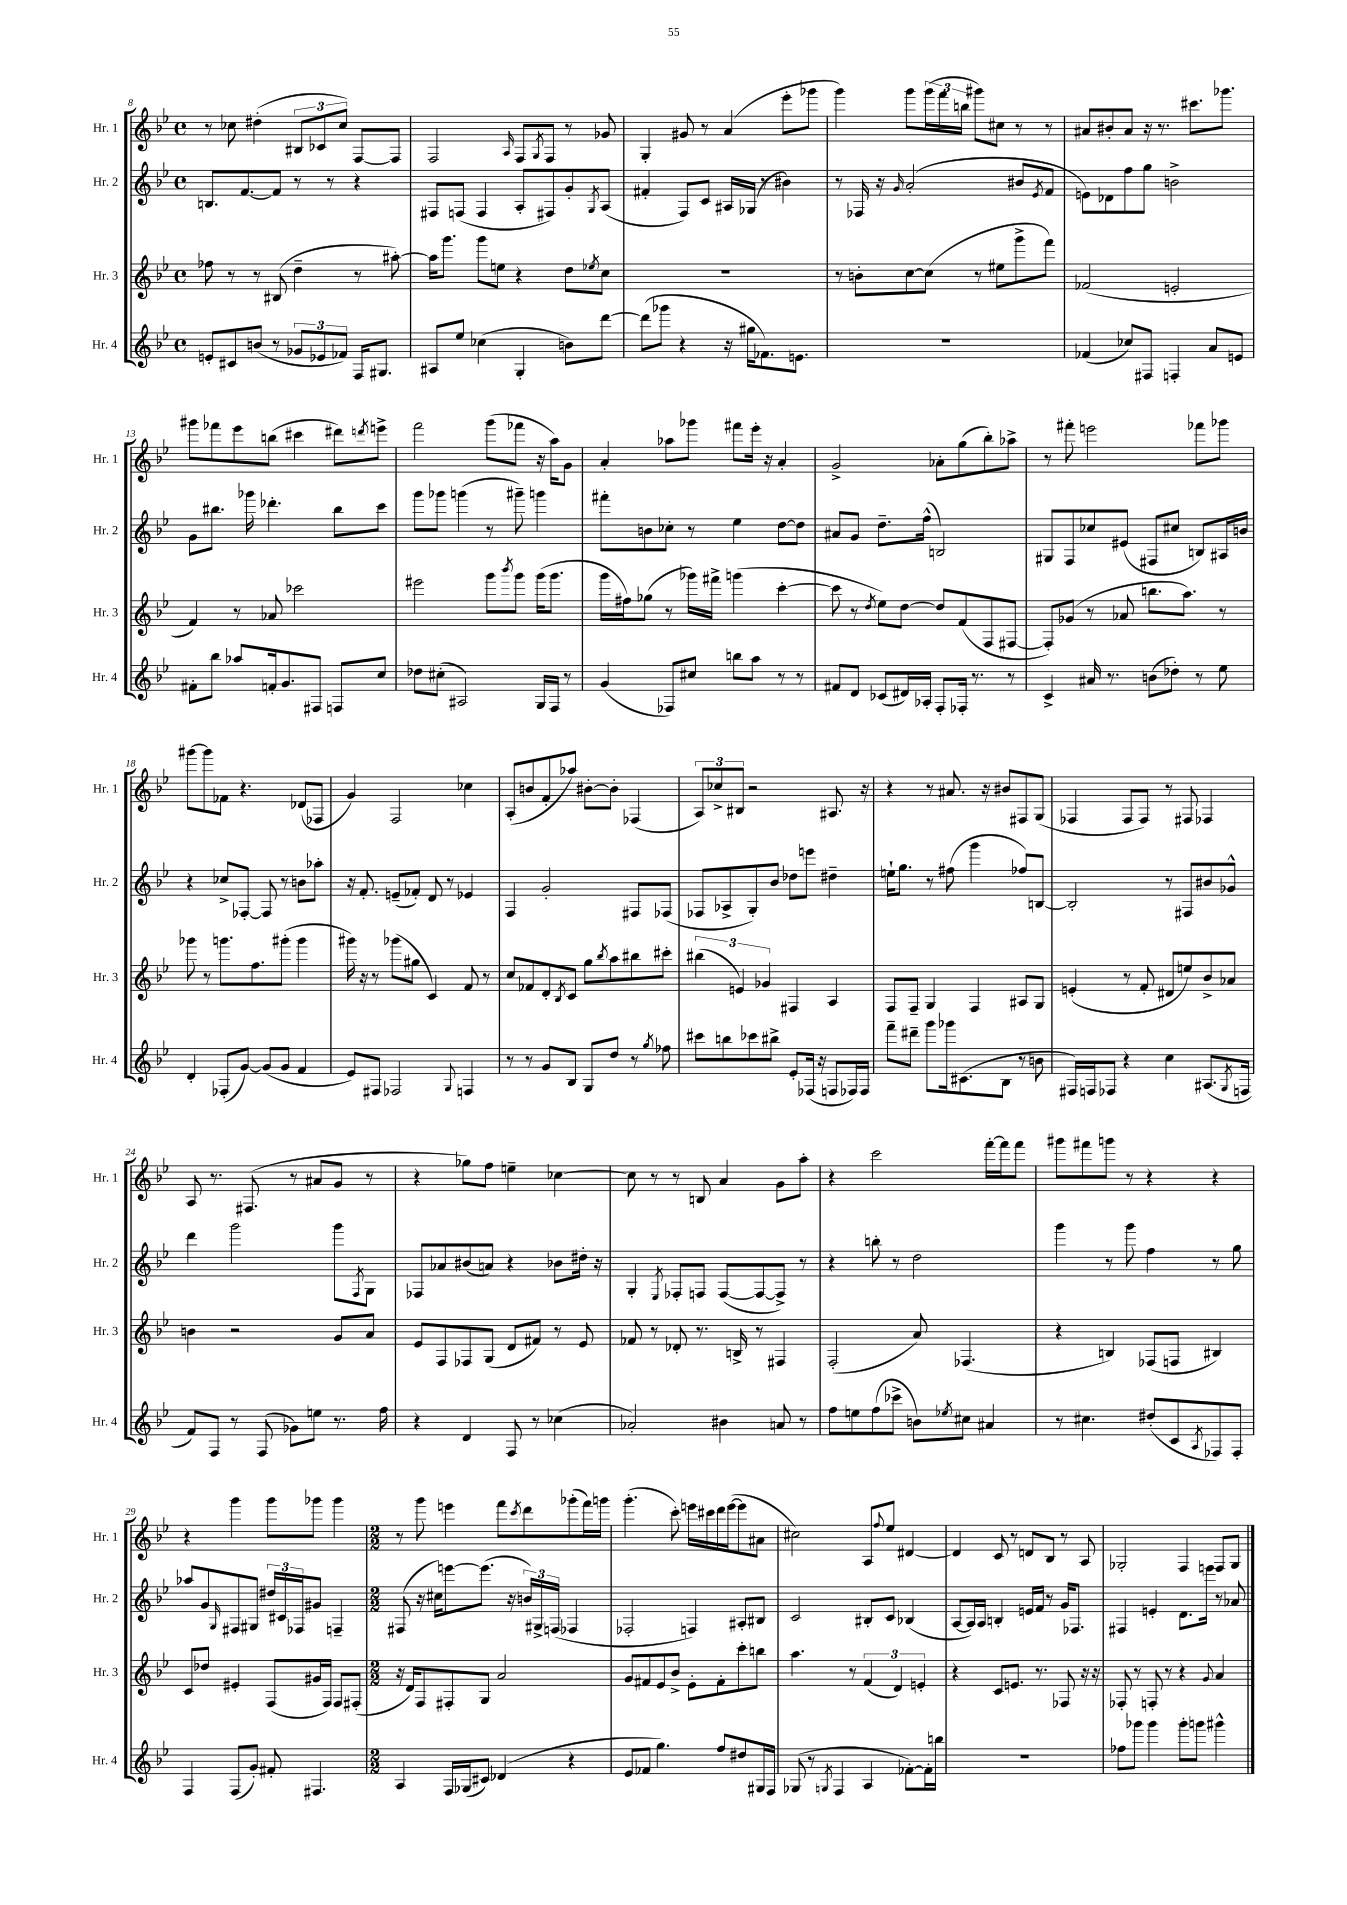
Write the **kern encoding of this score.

**kern	**kern	**kern	**kern
*part4	*part3	*part2	*part1
*staff4	*staff3	*staff2	*staff1
*I"Hr. 4	*I"Hr. 3	*I"Hr. 2	*I"Hr. 1
*I'Hr. 4	*I'Hr. 3	*I'Hr. 2	*I'Hr. 1
*clefG2	*clefG2	*clefG2	*clefG2
*k[b-e-]	*k[b-e-]	*k[b-e-]	*k[b-e-]
*M4/4	*M4/4	*M4/4	*M4/4
*met(c)	*met(c)	*met(c)	*met(c)
=8	=8	=8	=8
8en'/L	8ff-X\	8.Bn/L	8r
8c#X/	8r	.	8cc-X\
.	.	[8.f/	.
(8bn/J	8r	.	(4dd#X'\
8r	(8B#X/	8f/J]	.
12g-X/L	4dd~\	8r	12B#X/L
12e-X/	.	.	12c-X/
.	.	8r	.
12f-X/J)	.	.	12cc-/J)
16F/KL	8r	4r	[8F/L
8.G#X/J	.	.	.
.	[8aa#X'\)	.	8F/J]
=9	=9	=9	=9
8A#X/L	16aa#\KL]	8F#X/L	2F/
.	8.ggg\J	.	.
8ee-/J	.	(8Fn/J	.
(4cc-X\	8ggg\L	4F/	.
.	8een\J	.	.
.	.	.	16qqA/
4G'/	4r	8A'/L	8F/L
.	.	.	8qG/
.	.	8F#X/)	8F/J
8bn\L)	8dd\L	8g'/	8r
.	8qee-X/	8qG/	.
[8ddd\J	8cc\J	(8A/J	8g-X/
=10	=10	=10	=10
(8ddd\L]	1r	4f#X'/	4G'/
8ggg-X\J	.	.	.
4r	.	8F/L)	8g#X/
.	.	8c/J	8r
16r	.	16A#X/LL	(4a/
16gg#X\KL	.	(16G-X/JJ	.
8.f-X\)	.	8r	.
.	.	4b#X\)	8eee-'\L
8.en\J	.	.	.
.	.	.	8ggg-X\J
=11	=11	=11	=11
1r	8r	8r	4ggg\)
.	8bn'\L	16F-X/	.
.	.	16r	.
.	.	16qqg/	.
.	[8cc\	(2a'/	8ggg\L
.	(8cc\J]	.	(24ggg\L
.	.	.	24fff\
.	.	.	24bbn\JJ
.	8r	.	8ggg#X\L)
.	8ee#X\L	.	8cc#X\J
.	8ggg^\	8b#X/L	8r
.	.	8qe-/	.
.	8fff\J)	8f/J	8r
=12	=12	=12	=12
(4f-X/	(2f-X/	8en\L)	8a#X/L
.	.	8d-X\	8b#X'/
8cc-X/L)	.	8ff\	8a#/J
8F#X/J	.	8gg\J	16r
.	.	.	8.r
4Fn'/	2en'/	2bn^\	.
.	.	.	8.ccc#X\L
8a/L	.	.	.
.	.	.	8.ggg-X\J
8en/J	.	.	.
!!LO:LB:g=z
=13	=13	=13	=13
8f#X'\L	4f/)	8g\L	8ggg#X\L
8bb-\J	.	8.bb#X\J	8fff-X\
8aa-X/L	8r	.	8eee-\
.	.	16ggg-X\	.
16fn'/k	8a-X/	4.ddd-X'\	(8bbn\J
8.g/	.	.	.
.	2ccc-X\	.	4ccc#X\
8F#X/J	.	.	.
8Fn/L	.	8bb#\L	8ddd#X\L)
.	.	.	8qdddn/
8cc/J	.	8ccc\J	8eeen^\J
=14	=14	=14	=14
8dd-X\L	2eee#X\	8ggg\L	2fff\
(8cc#X'\J	.	8ggg-X\J	.
2A#X/)	.	(4gggn\	.
.	8ggg\L	8r	(8ggg\L
.	8qbbb-/	.	.
.	8ggg\J	8ggg#X~\)	8fff-X\J
16G/LL	(16ggg\KL	4gggn\	16r
16F/JJ	8.ggg\J	.	16aa\KL)
8r	.	.	8g\J
=15	=15	=15	=15
(4g/	16ggg\LL	8fff#X'\L	4a'/
.	16ff#X\J)	.	.
.	(8gg-X\J	8bn\	.
8F-X/L)	8r	8cc-X'\J	8aa-X\L
8cc#X/J	16ggg-X\LL)	8r	8ggg-X\J
.	16fff#X^\JJ	.	.
8bbn\L	(4gggn\	4ee-\	8fff#X\L
8aa\J	.	.	16eee-'\Jk
.	.	.	16r
8r	[4ccc'\	[8dd\L	4a'/
8r	.	8dd\J]	.
=16	=16	=16	=16
8f#X/L	8ccc\]	8a#X/L	2g^/
8d/J	8r	8g/J	.
.	8qdd/	.	.
(8c-X/L	8ee-\L)	8.dd~\L	.
16d#X/L)	[8dd\J	.	.
16A-X'/JJ	.	(16ff^^\Jk	.
8F'/L	8dd/L]	2Bn/)	8a-X'\L
16F-X'/Jk	(8f/	.	(8gg\
8.r	.	.	.
.	8F/	.	8bb-'\)
8r	[8F#X/J	.	8aa-X^\J
=17	=17	=17	=17
4c^/	8F#'/L])	8G#X/L	8r
.	(8g-X/J	8F/	8fff#X'\
16a#X/	8r	8cc-X/	2eeen\
8.r	.	.	.
.	8a-X/	(8e#X/J	.
(8bn\L	8.bbn\L	8F#X/L	.
8dd-X'\J)	.	8cc#X/J	.
.	8.aa\J)	.	.
8r	.	8Bn/L)	8fff-X\L
8ee-\	8r	16A#X/L	8ggg-X\J
.	.	16bn/JJ	.
!!LO:LB:g=z
=18	=18	=18	=18
4d'/	8ggg-X\	4r	[8ggg#X\L
.	8r	.	8ggg#\]
(8F-X'/L	8.gggn\L	8cc-X^/L	8f-X\J
[8g/J)	.	[8F-X'/J	4.r
.	8.ff\	.	.
(8g/L]	.	8F-/]	.
8g/J	(8ggg#X'\J	8r	.
4f/	4ggg#\	8bn\L	(8d-X/L
.	.	8aa-X'\J	8F-X/J
=19	=19	=19	=19
8e-/L)	16ggg#X\)	16r	4g/)
.	16r	8.f'/	.
8F#X/J	8r	.	.
2F-X/	(8ggg-X\L	(8en~/L	2F/
.	8gg#X\J	8f-X'/J)	.
.	4c/)	8d/	.
.	.	8r	.
8qqG/	.	.	.
4Fn/	8f/	4e-X/	4cc-X\
.	8r	.	.
=20	=20	=20	=20
8r	8cc/L	4F/	(8A'/L
8r	8f-X/	.	8bn/
8g/L	8d'/	2g'/	8f'/
.	8qB-/	.	.
8B-/J	8c/J	.	8aa-X/J)
8G/L	8gg\L	.	[8b#X'\L
.	8qbb-/	.	.
8dd/J	8aa\	.	8b#'\J]
8r	8bb#X\	8F#X/L	(4F-X/
8qgg/	.	.	.
8ff-X\	8ccc#X'\J	(8F-X/J	.
=21	=21	=21	=21
8ccc#X\L	(6bb#X\	8F-X/L	12A/L)
.	.	.	12cc-X^/
8bbn\	.	8A-X^/	.
.	6en/)	.	12B#X/J
8ccc-X\	.	8G'/)	2r
.	6g-X/	.	.
8bb#X^\J	.	8b-/J	.
8e-'/L	4F#X/	8dd-X\L	.
(16F-X/Jk	.	8eeen\J	.
16r	.	.	.
8Fn/L	4A/	4dd#X~\	8.A#X/
16F-X/L)	.	.	.
16F-/JJ	.	.	16r
=22	=22	=22	=22
8fff~\L	8F/L	16een`\KL	4r
.	.	8.gg\J	.
8ddd#X~\J	8F~/J	.	.
8ggg\L	4G/	8r	8r
16ggg-X\k	.	(8ff#X\	8.a#X/
(8.c#X\	.	.	.
.	4F/	4ggg\	.
.	.	.	16r
8B-\J	.	.	8b#X/L
8r	8A#X/L	8ff-X/L)	8F#X/
8bn\	8G/J	[8Bn/J	(8G/J
=23	=23	=23	=23
16F#X/LL)	(4en'/	2B'/]	4F-X/
16Fn/J	.	.	.
8F-X/J	.	.	.
4r	8r	.	8F-/L
.	8f'/	.	8F-/J)
4cc\	8d#X/L	8r	8r
.	8een/)	8F#X/L	8F#X/
(8.A#X/L	8b-^/	8b#X/	4F-X/
.	8a-X/J	8g-X^^/J	.
8qG/	.	.	.
16Fn/Jk	.	.	.
!!LO:LB:g=z
=24	=24	=24	=24
8f/L)	4bn\	4ddd\	8A/
8F/J	.	.	8.r
8r	2r	2ggg\	.
.	.	.	(8.F#X/
(8F/	.	.	.
8g-X\L)	.	.	8r
8een\J	.	.	8a#X/L
8.r	8g/L	8ggg\L	8g/J
.	.	8qF/	.
.	8a/J	8G\J	8r
16ff\	.	.	.
=25	=25	=25	=25
4r	8e-/L	8F-X/L	4r
.	8F/	8a-X/	.
4d/	8F-X/	(8b#X/	8gg-X\L)
.	(8G/J	8an/J)	8ff\J
8F/	8d/L	4r	4een~\
8r	8f#X/J)	.	.
(4cc-X\	8r	8b-X\L	[4cc-X\
.	8e-/	16dd#X'\Jk	.
.	.	16r	.
=26	=26	=26	=26
2a-X'/)	8f-X/	4G'/	8cc-\]
.	8r	.	8r
.	.	8qE-/	.
.	8d-X'/	8F-X'/L	8r
.	8.r	8Fn/J	8Bn/
4b#X\	.	([8F/L	4a/
.	16Bn^/	.	.
.	8r	8F/_	.
8an/	4F#X/	8F^/J])	8g\L
8r	.	8r	8aa'\J
=27	=27	=27	=27
8ff\L	(2F'/	4r	4r
8een\	.	.	.
(8ff\	.	8bbn'\	2ccc\
8ccc-X^\J	.	8r	.
8bn\L)	8a/)	2dd\	.
8qee-X/	.	.	.
8cc#X\J	(4.F-X/	.	.
4a#X/	.	.	[16fff'\LL
.	.	.	16fff\J]
.	.	.	8fff\J
=28	=28	=28	=28
8r	4r	4ggg\	8ggg#X\L
4.cc#X\	.	.	8fff#X\
.	4Bn/)	8r	8gggn\J
.	.	8ggg\	8r
(8dd#X'/L	(8F-X/L	4ff\	4r
8c/	8Fn/J	.	.
8qA/	.	.	.
8F-X/)	4B#X/)	8r	4r
8F-'/J	.	8gg\	.
!!LO:LB:g=z
=29	=29	=29	=29
4F/	8c/L	8aa-X/L	4r
.	8dd-X/J	8g/	.
.	.	16qqG/	.
(8F/L	4e#X'/	8F#X/	4ggg\
8g'/J)	.	8G#X/J	.
8f#X'/	(8F/L	24dd#X/LL	8ggg\L
.	.	24c#X/	.
.	.	24F-X/J	.
4.F#X/	16g#X/L	8g#X/J	8ggg-X\J
.	16F/JJ)	.	.
.	8F/L	4Fn~/	4ggg-\
.	(8F#X'/J	.	.
=30	=30	=30	=30
*M2/2	*M2/2	*M2/2	*M2/2
4A/	16r	(8F#X/	8r
.	16d/KL)	.	.
.	8F/	16r	8ggg\
.	.	16cc#X\KL)	.
16F/LL	8F#X'/	[8eeen\	4eeen\
(16G-X/J	.	.	.
8c#X/J)	8G/J	(8.eee\J]	.
(4d-X/	2a/	.	8fff\L
.	.	16r	.
.	.	.	8qccc/
.	.	24bn/LL)	8ddd\
.	.	24G#X^/	.
.	.	(24Fn/JJ	.
4r	.	4F-X/	(8ggg-X'\
.	.	.	16fff\L)
.	.	.	16gggn\JJ
=31	=31	=31	=31
8e-/L	8g/L	2F-X'/	(4.ggg'\
8f-X/J	8f#X/	.	.
4.gg\)	8e-/	.	.
.	8b-^/J	.	8ccc'\)
.	8e-'\L	4Fn/)	16eeen\LL
.	.	.	16ccc#X\
8ff/L	8f#'\	.	16ddd\
.	.	.	([16eee\J
8dd#X/	8ccc'\	8A#X'/L	8eee\]
16G#X/L	8bbn\J	8B#X/J	8a#X\J
16F/JJ	.	.	.
=32	=32	=32	=32
(8G-X/	4.aa\	2c/	2cc#X\)
8r	.	.	.
8qGn/	.	.	.
4F/	.	.	.
.	8r	.	.
4A/	(6f/	8B#X'/L	8A/L
.	.	.	8qqff/
.	.	8c/J	8ee-/J
.	6d/)	.	.
[8f-X'\L)	.	(4B-X/	[4d#X/
.	6en'/	.	.
16f-'\L]	.	.	.
16bbn\JJ	.	.	.
=33	=33	=33	=33
1r	4r	[8A/L	4d#/]
.	.	16A/L])	.
.	.	16A/JJ	.
.	8c/L	4Bn'/	8c/
.	8.en/J	.	8r
.	.	16en/LL	8dn/L
.	8.r	16f/JJ	.
.	.	8r	8B-/J
.	8F-X/	16g/KL	8r
.	.	8.F-X/J	.
.	16r	.	8A/
.	16r	.	.
=34	=34	=34	=34
8ff-X\L	8F-X'/	4F#X/	2G-X'/
8ggg-X\J	8r	.	.
4ggg-\	8Fn'/	4en'/	.
.	8r	.	.
8ggg-'\L	4r	8.d\L	4F/
8gggn\J	.	.	.
.	.	16eeen\Jk	.
.	8qqg/	.	.
4ggg#X^^\	4a/	8r	8F/L
.	.	8a-X/	8G-/J
==	==	==	==
*-	*-	*-	*-
